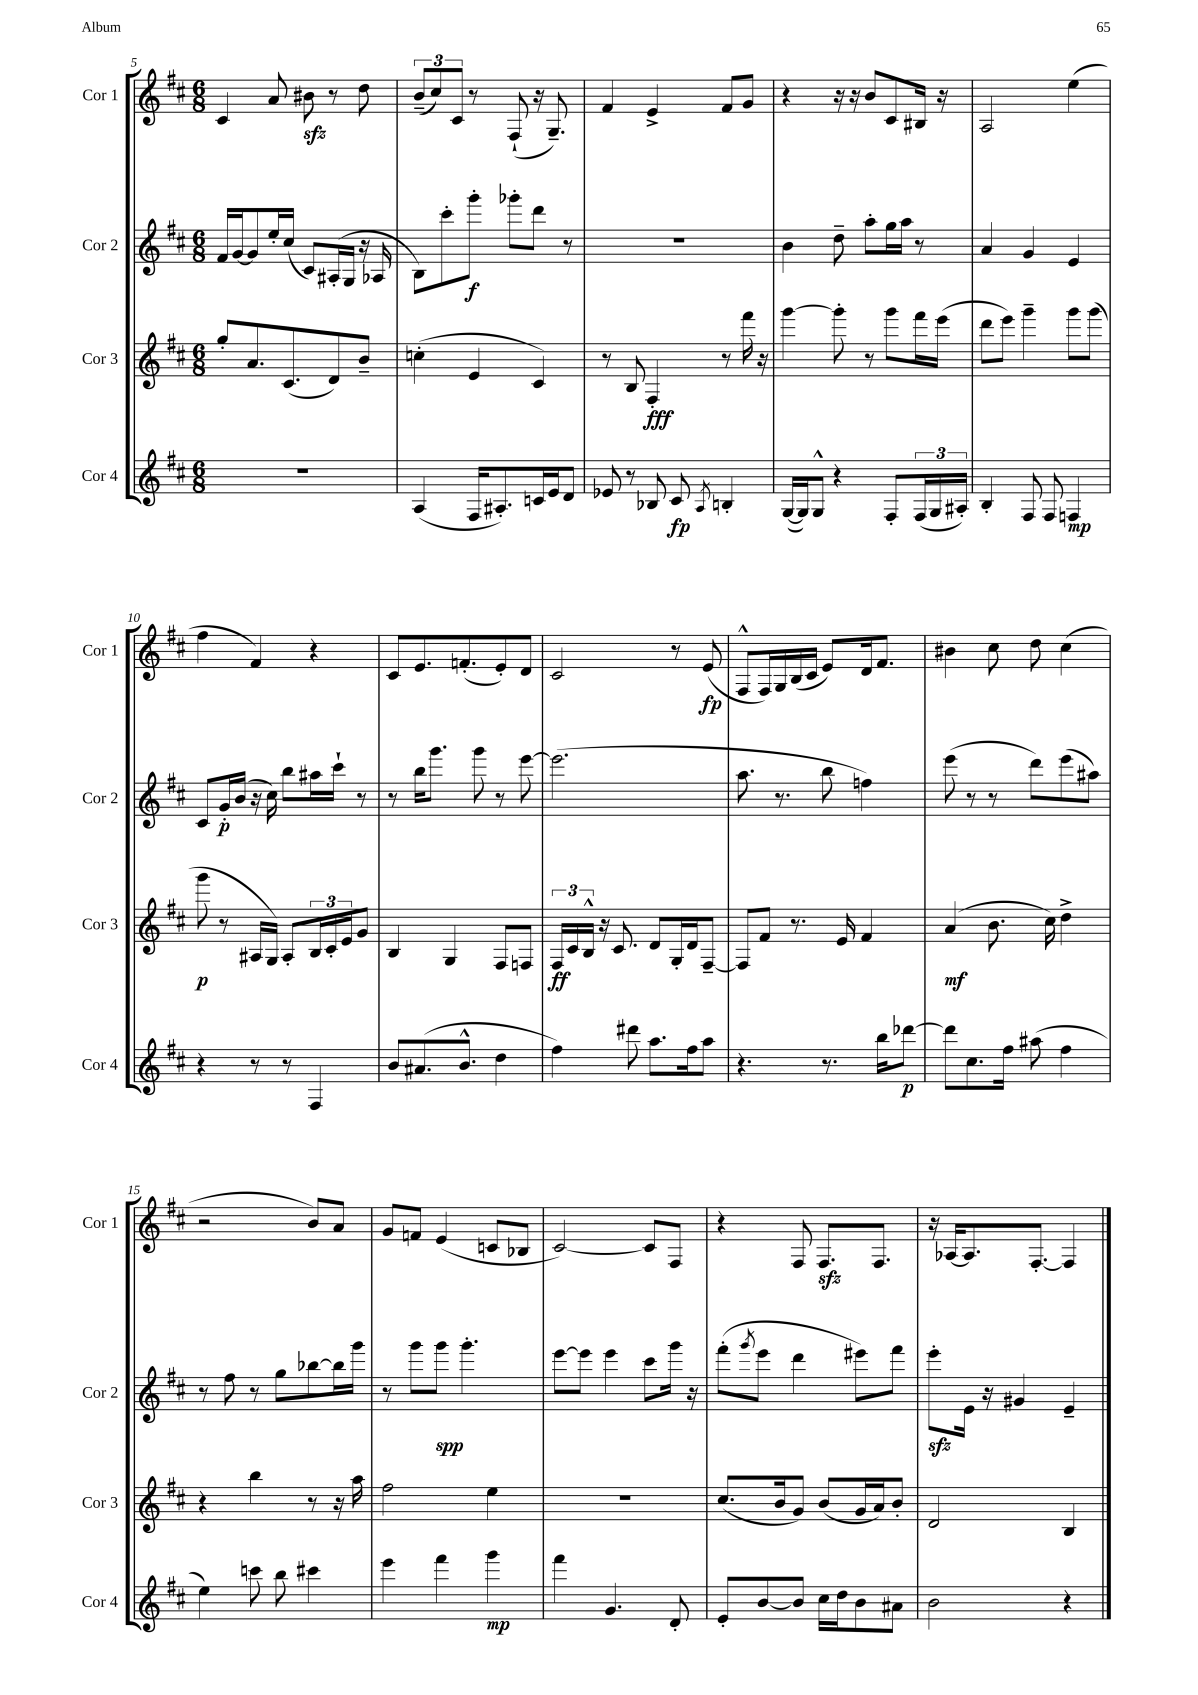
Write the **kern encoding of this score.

**kern	**dynam	**kern	**dynam	**kern	**dynam	**kern	**dynam
*part4	*part4	*part3	*part3	*part2	*part2	*part1	*part1
*staff4	*staff4	*staff3	*staff3	*staff2	*staff2	*staff1	*staff1
*I"Cor 4	*	*I"Cor 3	*	*I"Cor 2	*	*I"Cor 1	*
*I'Cor 4	*	*I'Cor 3	*	*I'Cor 2	*	*I'Cor 1	*
*clefG2	*	*clefG2	*	*clefG2	*	*clefG2	*
*k[f#c#]	*	*k[f#c#]	*	*k[f#c#]	*	*k[f#c#]	*
*M6/8	*	*M6/8	*	*M6/8	*	*M6/8	*
=5	=5	=5	=5	=5	=5	=5	=5
2.r	.	8gg'/L	.	16f#/LL	.	4c#/	.
.	.	.	.	[16g/J	.	.	.
.	.	8.a/	.	8g/]	.	.	.
.	.	.	.	16ee'/L	.	8a/	.
.	.	(8.c#/	.	(16cc#/JJ	.	.	.
.	.	.	.	8c#/L)	.	8b#Xzz\	.
.	.	8d/)	.	(16A#X'/L	.	8r	.
.	.	.	.	16G/JJ	.	.	.
.	.	8b~/J	.	16r	.	8dd\	.
.	.	.	.	16A-X/	.	.	.
=6	=6	=6	=6	=6	=6	=6	=6
(4A/	.	(4ccn'\	.	8B\L)	.	(12b~/L	.
.	.	.	.	.	.	12cc#/)	.
.	.	.	.	8ccc#'\	.	.	.
.	.	.	.	.	.	12c#/J	.
16F#/KL	.	4e/	.	8ggg'\J	f	8r	.
8.A#X'/)	.	.	.	.	.	.	.
.	.	.	.	8ggg-X'\L	.	(8F#`/	.
16cn/L	.	4c#/)	.	8ddd\J	.	16r	.
16e/J	.	.	.	.	.	8.G~/)	.
8d/J	.	.	.	8r	.	.	.
=7	=7	=7	=7	=7	=7	=7	=7
8e-X/	.	8r	.	2.r	.	4f#/	.
8r	.	8B/	.	.	.	.	.
8B-X/	.	4F#'/	fff	.	.	4e^/	.
8c#/	fp	.	.	.	.	.	.
8qA/	.	.	.	.	.	.	.
4Bn'/	.	8r	.	.	.	8f#/L	.
.	.	16fff#\	.	.	.	8g/J	.
.	.	16r	.	.	.	.	.
=8	=8	=8	=8	=8	=8	=8	=8
([16G/LL	.	[4ggg\	.	4b\	.	4r	.
16G/J])	.	.	.	.	.	.	.
8G^^/J	.	.	.	.	.	.	.
4r	.	8ggg'\]	.	8dd~\	.	16r	.
.	.	.	.	.	.	16r	.
.	.	8r	.	8aa'\L	.	8b/L	.
8F#'/L	.	8ggg\L	.	16gg\L	.	8c#/	.
.	.	.	.	16aa\JJ	.	.	.
(24F#/L	.	16fff#\L	.	8r	.	16B#X/Jk	.
24G/	.	.	.	.	.	.	.
.	.	(16eee\JJ	.	.	.	16r	.
24A#X'/JJ)	.	.	.	.	.	.	.
=9	=9	=9	=9	=9	=9	=9	=9
4B'/	.	8ddd\L	.	4a/	.	2A/	.
.	.	8eee\J)	.	.	.	.	.
8F#/	.	4ggg~\	.	4g/	.	.	.
8F#/	.	.	.	.	.	.	.
4Fn/	mp	8ggg\L	.	4e/	.	(4ee\	.
.	.	(8ggg\J	.	.	.	.	.
!!LO:LB:g=z
=10	=10	=10	=10	=10	=10	=10	=10
4r	.	8ggg\	p	8c#/L	.	4ff#\	.
.	.	8r	.	16g'/L	p	.	.
.	.	.	.	(16b/JJ	.	.	.
8r	.	16A#X/LL	.	16r	.	4f#/)	.
.	.	16G/JJ)	.	16cc#\)	.	.	.
8r	.	8A#'/L	.	8bb\L	.	.	.
4F#/	.	24B/L	.	16aa#X\L	.	4r	.
.	.	24c#'/	.	.	.	.	.
.	.	.	.	16ccc#`\JJ	.	.	.
.	.	24e/J	.	.	.	.	.
.	.	8g/J	.	8r	.	.	.
=11	=11	=11	=11	=11	=11	=11	=11
8b/L	.	4B/	.	8r	.	8c#/L	.
(8.a#X/	.	.	.	16bb\KL	.	8.e/	.
.	.	.	.	8.ggg\J	.	.	.
.	.	4G/	.	.	.	.	.
8.b^^/J	.	.	.	.	.	(8.fn'/	.
.	.	.	.	8ggg\	.	.	.
4dd\	.	8F#/L	.	8r	.	8e'/)	.
.	.	8Fn/J	.	[8eee\	.	8d/J	.
=12	=12	=12	=12	=12	=12	=12	=12
4ff#\)	.	24F#/LL	ff	(2.eee\]	.	2c#/	.
.	.	24c#/	.	.	.	.	.
.	.	24B^^/JJ	.	.	.	.	.
.	.	16r	.	.	.	.	.
.	.	8.c#/	.	.	.	.	.
8ddd#X\	.	.	.	.	.	.	.
8.aa\L	.	8d/L	.	.	.	.	.
.	.	16G'/L	.	.	.	8r	.
16ff#\k	.	16d/J	.	.	.	.	.
8aa\J	.	[8F#~/J	.	.	.	(8e/	fp
=13	=13	=13	=13	=13	=13	=13	=13
4.r	.	8F#/L]	.	8.aa\	.	8F#^^/L	.
.	.	8f#/J	.	.	.	16F#/L)	.
.	.	.	.	8.r	.	16G/	.
.	.	8.r	.	.	.	(16B/	.
.	.	.	.	.	.	16c#/JJ	.
8.r	.	.	.	8bb\	.	8e/L)	.
.	.	16e/	.	.	.	.	.
.	.	4f#/	.	4ffn\)	.	16d/k	.
16bb\KL	.	.	.	.	.	8.f#/J	.
[8ddd-X\J	p	.	.	.	.	.	.
=14	=14	=14	=14	=14	=14	=14	=14
8ddd-\L]	.	(4a/	mf	(8eee\	.	4b#X\	.
8.cc#\	.	.	.	8r	.	.	.
.	.	8.b\	.	8r	.	8cc#\	.
16ff#\Jk	.	.	.	.	.	.	.
(8aa#X\	.	.	.	8ddd\L)	.	8dd\	.
.	.	16cc#\)	.	.	.	.	.
4ff#\	.	4dd^\	.	(8eee\	.	(4cc#\	.
.	.	.	.	8aa#X\J)	.	.	.
!!LO:LB:g=z
=15	=15	=15	=15	=15	=15	=15	=15
4ee\)	.	4r	.	8r	.	2r	.
.	.	.	.	8ff#\	.	.	.
8cccn\	.	4bb\	.	8r	.	.	.
8bb\	.	.	.	8gg\L	.	.	.
4ccc#X\	.	8r	.	[8bb-X\	.	8b/L)	.
.	.	16r	.	16bb-\L]	.	8a/J	.
.	.	16aa\	.	16ggg\JJ	.	.	.
=16	=16	=16	=16	=16	=16	=16	=16
4eee\	.	2ff#\	.	8r	.	8g/L	.
.	.	.	.	8ggg\L	.	8fn/J	.
4fff#\	.	.	.	8ggg\J	spp	(4e/	.
.	.	.	.	4.ggg'\	.	.	.
4ggg\	mp	4ee\	.	.	.	8cn/L	.
.	.	.	.	.	.	8B-X/J	.
=17	=17	=17	=17	=17	=17	=17	=17
4fff#\	.	2.r	.	[8eee\L	.	[2c#/)	.
.	.	.	.	8eee\J]	.	.	.
4.g/	.	.	.	4eee\	.	.	.
.	.	.	.	8ccc#\L	.	8c#/L]	.
8d'/	.	.	.	16ggg\Jk	.	8F#/J	.
.	.	.	.	16r	.	.	.
=18	=18	=18	=18	=18	=18	=18	=18
8e'/L	.	(8.cc#/L	.	(8fff#'\L	.	4r	.
.	.	.	.	8qggg/	.	.	.
[8b/	.	.	.	8eee\J	.	.	.
.	.	16b/k	.	.	.	.	.
8b/J]	.	8g/J)	.	4ddd\	.	8F#/	.
16cc#\LL	.	(8b/L	.	.	.	8.F#zz/L	.
16dd\J	.	.	.	.	.	.	.
8b\	.	16g/L	.	8eee#X\L)	.	.	.
.	.	16a/J)	.	.	.	8.F#/J	.
8a#X\J	.	8b'/J	.	8fff#\J	.	.	.
=19	=19	=19	=19	=19	=19	=19	=19
2b\	.	2d/	.	8eeezz'\L	.	16r	.
.	.	.	.	.	.	[16A-X/KL	.
.	.	.	.	16e\Jk	.	8.A-/]	.
.	.	.	.	16r	.	.	.
.	.	.	.	4g#X/	.	.	.
.	.	.	.	.	.	[8.F#'/J	.
4r	.	4B/	.	4e~/	.	4F#/]	.
==	==	==	==	==	==	==	==
*-	*-	*-	*-	*-	*-	*-	*-
